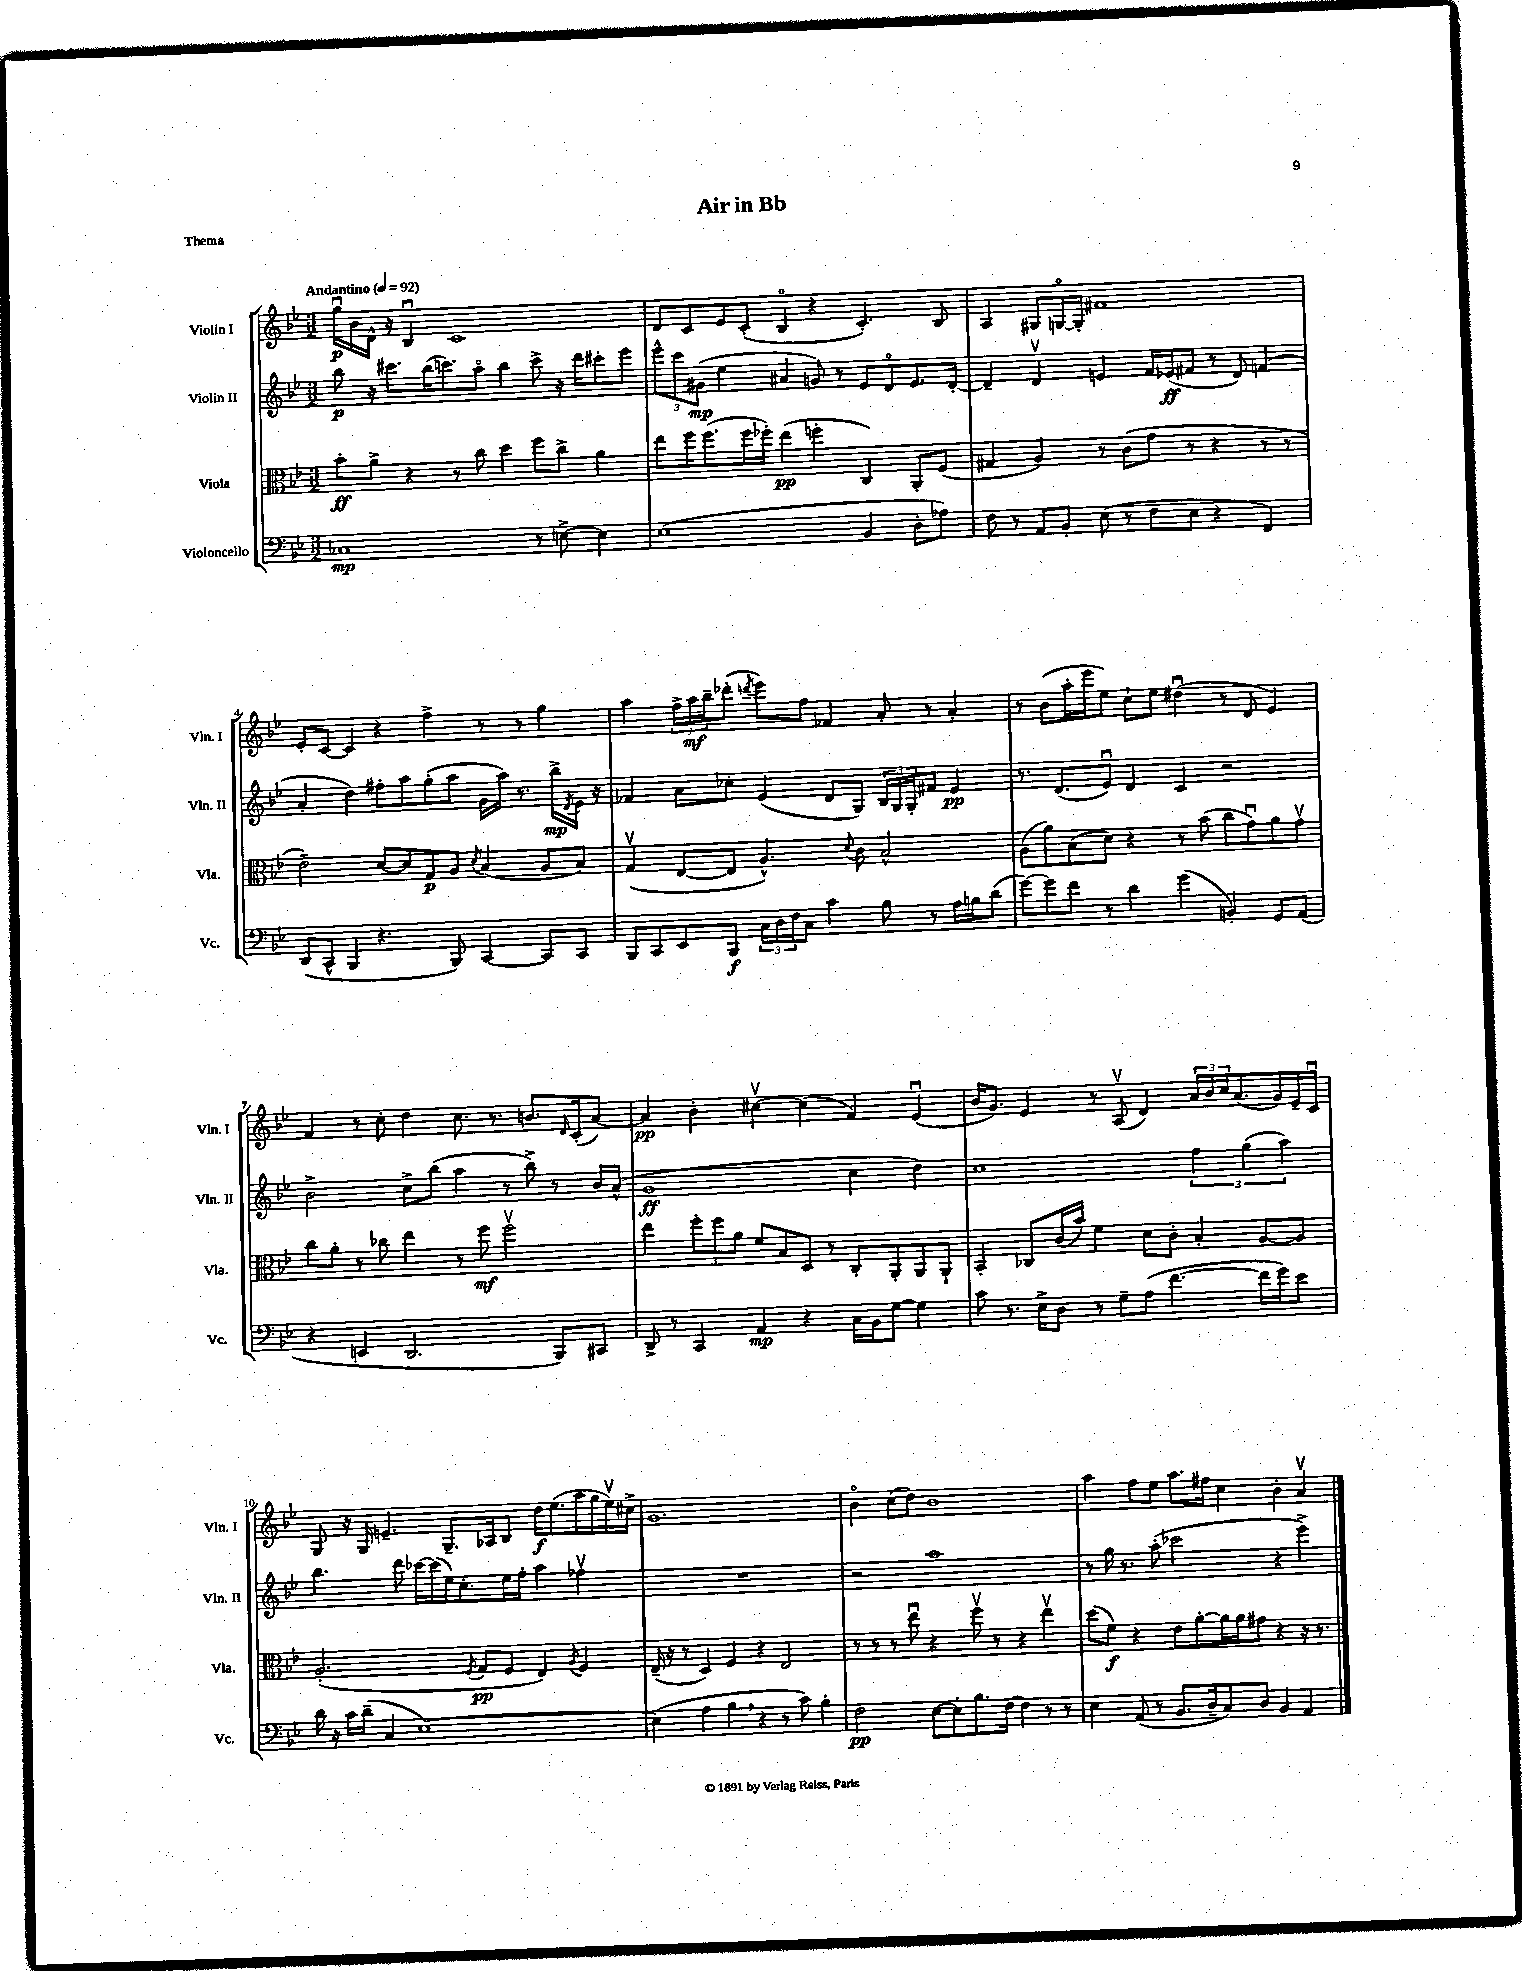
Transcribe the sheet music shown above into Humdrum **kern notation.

**kern	**kern	**kern	**kern
*staff4	*staff3	*staff2	*staff1
*clefF4	*clefC3	*clefG2	*clefG2
*k[b-e-]	*k[b-e-]	*k[b-e-]	*k[b-e-]
*M3/2	*M3/2	*M3/2	*M3/2
*MM92	*MM92	*MM92	*MM92
1C-	8b-'	8bb-	16ggu
.	.	.	16b-
.	8a^	16r	16d^^
.	.	8.ccc#	16r
.	4r	.	4B-u
.	.	(16bb-	.
.	.	8.ccc)	.
.	8r	.	1c
.	8cc	8aao	.
.	4dd	4bb-	.
8r	8ff	8ccc^	.
[8E^	8cc^	16r	.
.	.	16ddd	.
4E]	4a	8ccc#'	.
.	.	8eee-	.
=	=	=	=
(1E-	8ee-	12eee-^^	8d
.	.	12ccc	.
.	16ff	.	8c
.	.	(12g#	.
.	(8.ff	.	.
.	.	4ee-	8e-
.	16ff	.	(8c'
.	16ff-')	.	.
.	(4ee-	4a#	4B-o
.	4ff'	8g)	4r
.	.	8r	.
4BB-	4C)	8e-	4.c')
.	.	8do	.
8D'	8AA'	8.e-	.
8A-)	(8F	.	8B-
.	.	[16d'	.
=	=	=	=
8F	4G#	4d~]	4A
8r	.	.	.
8AA	4A)	4dv	8G#
8BB-'	.	.	[16Go
.	.	.	16G']
(8E-	8r	4e	1f#
8r	(8c	.	.
8F	8g	16f	.
.	.	(16e-	.
8E-	8r	8f#	.
4r	4r	8r	.
.	.	8d)	.
4FF)	8r	(4f	.
.	8r	.	.
=	=	=	=
(8DD	2e-~)	4a'	8e-'
8CC^^	.	.	[8c
4BBB-	.	4dd)	4c]
4.r	[8d	8ff#'	4r
.	8d]	8aa	.
.	8G	(8gg'	4ff^
8BBB-)	8A	8aa	.
.	8qd	.	.
[4CC	(4B-	16g	8r
.	.	16aa)	.
.	.	8.r	8r
8CC]	8A	.	4gg
.	.	16bb-^	.
.	.	8qd	.
8CC	8B-)	16e-	.
.	.	16r	.
=	=	=	=
8BBB-	(4Gv	4f-	4aa
8CC	.	.	.
8EE-	[8E-	8a	24ff^
.	.	.	24aa
.	.	.	24bb-~
8BBB-	8E-]	8cc-'	(8ddd-'
.	.	.	8qddd
24C	4.A^^)	(4e-	8eee-)
24D	.	.	.
24F	.	.	.
8C	.	.	8ff
4c	.	8d	4f-
.	8qqd	.	.
.	8c	8G)	.
8B-	2B-^^	24B-	8a'
.	.	24G	.
.	.	24G'	.
8r	.	8f#	8r
16A	.	4e-	4a'
16B	.	.	.
(8d	.	.	.
=	=	=	=
[8g)	(8A	8.r	8r
8g]	8a)	.	(8b-
.	.	(8.d	.
8f	(8B-	.	16aa'
.	.	.	16eee-
8r	8d)	8e-u)	8ee-)
4d	4r	4d	8cc`
.	.	.	8ee-
(4g	8r	4c	(4dd#u
.	(8b-	.	.
4BB')	8cc	2r	8r
.	8gu)	.	8d
8GG	8a	.	4e-)
(8AA	8gv	.	.
=	=	=	=
4r	8cc	2b-^	4f
.	8a'	.	.
4EE	8r	.	8r
.	8cc-	.	8cc'
2.DD	4ee-	8cc^	4dd
.	.	(8bb-	.
.	8r	4aa	8.cc
.	8ff	.	.
.	.	.	8.r
.	2ffv	8r	.
.	.	8bb-^)	8.b
8BBB-)	.	8r	.
.	.	.	16qqd
.	.	.	(16c'
8CC#	.	16b-	[8a)
.	.	(16a^^	.
=	=	=	=
8DD^	4ee-	1g	4a]
8r	.	.	.
4CC	12ff'	.	4b-'
.	12ff	.	.
.	12a	.	.
4AA	8f	.	[4cc#v
.	8B-	.	.
4r	8D	.	(4cc#]
.	8r	.	.
16C	8C'	4cc	4f)
16BB-	.	.	.
[8G	8AA'	.	.
4G]	8AA	4dd)	(4e-u
.	8AA`	.	.
=	=	=	=
8c	4BB-'	1cc	16b-
.	.	.	8.g)
8.r	.	.	.
.	8C-	.	4e-
16E-^	.	.	.
8D	(16c	.	.
.	16b-)	.	.
8r	4f	.	8r
8G~	.	.	(8Av
(8A	8d	.	4d)
[4.f	8c'	.	.
.	4B-'	6ff	24a
.	.	.	24b-
.	.	.	24cc
.	.	.	(8.a
.	.	(6gg	.
16f]	[8A	.	.
16g)	.	.	16g)
.	.	6aa)	.
8e-	8A]	.	16e-~
.	.	.	16cu
=	=	=	=
16d	(2.A'	4.bb-	8G
16r	.	.	.
16c	.	.	16r
(16d~	.	.	16G
4C	.	.	4.e~
.	.	8ddd	.
[1E-)	.	[16ccc-	.
.	.	(16ccc-]	.
.	.	16ee-)	8.G~
.	.	8.cc'	.
.	8qF	.	.
.	8G	.	.
.	.	.	16A-
.	8F	16ee-	8B-
.	.	16ff'	.
.	4E-)	4aa	16dd
.	.	.	(8.ee-
.	8qA	.	.
.	4F	4ff-v	16aa
.	.	.	16gg
.	.	.	16ee-v)
.	.	.	16cc#^
=	=	=	=
(4E-]	(16E-~	1.r	1.g
.	16r	.	.
.	8r	.	.
4A	4D)	.	.
4B-	4F	.	.
4r	4r	.	.
8r	2E-	.	.
8c)	.	.	.
4B-'	.	.	.
=	=	=	=
2F	8r	2r	4b-o
.	8r	.	.
.	8r	.	(8cc
.	8ee-u	.	8dd)
[8E-	4r	1aa	1b-
8E-']	.	.	.
8.B-	8ffv	.	.
.	8r	.	.
[16F	.	.	.
4F]	4r	.	.
8r	4ee-v	.	.
8r	.	.	.
=	=	=	=
4E-	(8dd	8r	4aa
.	8f)	16gg	.
.	.	8.r	.
(8AA	4r	.	8ff
8r	.	(8aa'	8ee-
8.BB-	8e-	2ccc-	8.aa
.	[8a'	.	.
16D~	.	.	16ff#
8C)	16a]	.	4cc
.	16a	.	.
8D	8g#	.	.
4BB-	4r	4r	4b-'
4AA	16r	4eee-^)	4av
.	8.r	.	.
==	==	==	==
*-	*-	*-	*-
